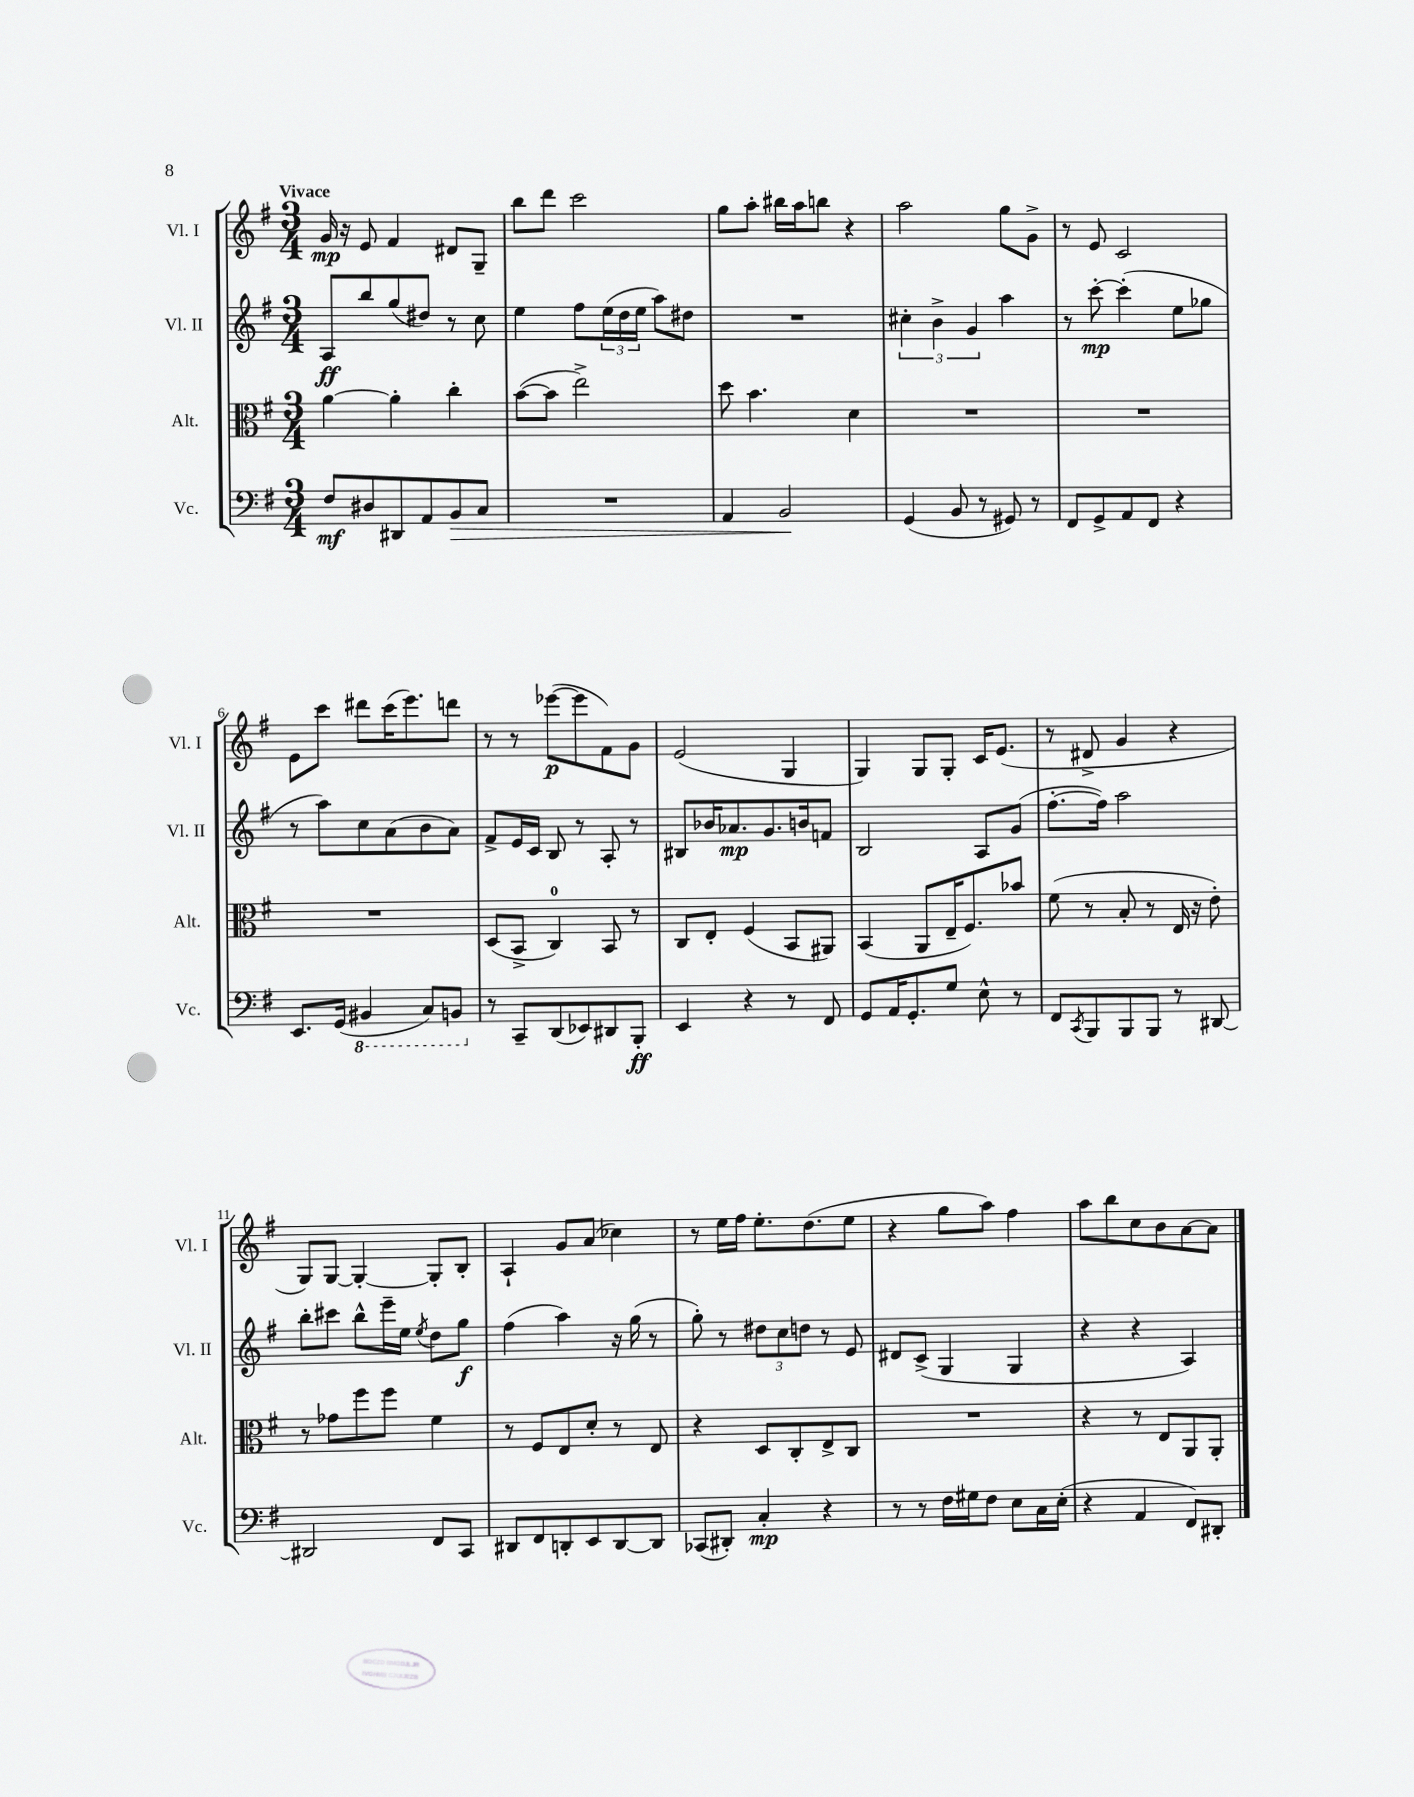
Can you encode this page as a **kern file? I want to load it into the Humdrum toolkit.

**kern	**dynam	**kern	**kern	**dynam	**kern	**dynam
*part4	*part4	*part3	*part2	*part2	*part1	*part1
*staff4	*staff4	*staff3	*staff2	*staff2	*staff1	*staff1
*I"Vc.	*	*I"Alt.	*I"Vl. II	*	*I"Vl. I	*
*I'Vc.	*	*I'Alt.	*I'Vl. II	*	*I'Vl. I	*
*clefF4	*	*clefC3	*clefG2	*	*clefG2	*
*k[f#]	*	*k[f#]	*k[f#]	*	*k[f#]	*
*M3/4	*	*M3/4	*M3/4	*	*M3/4	*
=1	=1	=1	=1	=1	=1	=1
!	!	!	!	!	!LO:TX:a:B:t=Vivace	!
8F#/L	mf	[4a\	8A/L	ff	16g/	mp
.	.	.	.	.	16r	.
8D#X/	.	.	8bb/	.	8e/	.
8DD#X/	.	4a'\]	(8gg/	.	4f#/	.
8AA/	.	.	8dd#X/J)	.	.	.
!	!LO:HP:b	!	!	!	!	!
8BB/	>	4cc'\	8r	.	8d#X/L	.
8C/J	.	.	8cc\	.	8G~/J	.
=2	=2	=2	=2	=2	=2	=2
2.r	.	([8b\L	4ee\	.	8bb\L	.
.	.	8b\J]	.	.	8ddd\J	.
.	.	2ee^\)	8ff#\L	.	2ccc\	.
.	.	.	(24ee\L	.	.	.
.	.	.	24dd\	.	.	.
.	.	.	24ee\JJ	.	.	.
.	.	.	8aa\L)	.	.	.
.	.	.	8dd#X\J	.	.	.
=3	=3	=3	=3	=3	=3	=3
4AA/	.	8dd\	2.r	.	8gg\L	.
.	.	4.b\	.	.	8aa'\J	.
2BB/	.	.	.	.	16bb#X\LL	.
.	.	.	.	.	16aa\J	.
.	.	.	.	.	8bbn\J	.
.	.	4d\	.	.	4r	.
.	]	.	.	.	.	.
=4	=4	=4	=4	=4	=4	=4
(4GG/	.	2.r	6cc#X'\	.	2aa\	.
.	.	.	6b^\	.	.	.
8BB/	.	.	.	.	.	.
.	.	.	6g/	.	.	.
8r	.	.	.	.	.	.
8GG#X/)	.	.	4aa\	.	8gg\L	.
8r	.	.	.	.	8g^\J	.
=5	=5	=5	=5	=5	=5	=5
8FF#/L	.	2.r	8r	.	8r	.
8GG^/	.	.	[8ccc'\	mp	8e/	.
8AA/	.	.	(4ccc'\]	.	2c/	.
8FF#/J	.	.	.	.	.	.
4r	.	.	8ee\L	.	.	.
.	.	.	8gg-X\J	.	.	.
!!LO:LB:g=z
=6	=6	=6	=6	=6	=6	=6
8.EE/L	.	2.r	8r	.	8e\L	.
.	.	.	8aa\L)	.	8ccc\J	.
(16GG/Jk	.	.	.	.	.	.
*8ba	*	*	*	*	*	*
4BBB#X/	.	.	8cc\	.	8ddd#X\L	.
.	.	.	(8a\	.	(16ccc\K	.
.	.	.	.	.	8.eee\)	.
8CC/L)	.	.	8b\	.	.	.
8BBBn/J	.	.	8a\J)	.	8dddn\J	.
=7	=7	=7	=7	=7	=7	=7
*X8ba	*	*	*	*	*	*
8r	.	(8D/L	8f#^/L	.	8r	.
8CC~/L	.	8BB^/J	16e/L	.	8r	.
.	.	.	16c/JJ	.	.	.
(8DD/	.	4C/)	8B/	.	([8eee-X\L	p
8EE-X/)	.	.	8r	.	8eee-\]	.
8DD#X/	.	8BB/	8A'/	.	8f#\)	.
8BBB'/J	ff	8r	8r	.	8g\J	.
=8	=8	=8	=8	=8	=8	=8
4EE/	.	8C/L	8B#X/L	.	(2e/	.
.	.	8E'/J	16b-X/K	.	.	.
.	.	.	8.a-X/	mp	.	.
4r	.	(4F#/	.	.	.	.
.	.	.	8.g/	.	.	.
8r	.	8BB/L	.	.	4G/	.
.	.	.	16bn/k	.	.	.
8FF#/	.	8AA#X/J)	8fn/J	.	.	.
=9	=9	=9	=9	=9	=9	=9
8GG/L	.	(4BB/	2B/	.	4G/)	.
16AA/K	.	.	.	.	.	.
8.GG'/	.	.	.	.	.	.
.	.	8AA/L	.	.	8G/L	.
8G/J	.	16E~/K	.	.	8G'/J	.
.	.	8.F#/)	.	.	.	.
8E^^\	.	.	8A/L	.	16c/KL	.
.	.	.	.	.	(8.e/J	.
8r	.	8b-X/J	(8g/J	.	.	.
=10	=10	=10	=10	=10	=10	=10
8FF#/L	.	(8f#\	[8.ff#'\L	.	8r	.
8qCC/	.	.	.	.	.	.
8BBB/	.	8r	.	.	8d#X^/	.
.	.	.	16ff#\Jk])	.	.	.
8BBB/	.	8B'/	2aa\	.	4g/	.
8BBB/J	.	8r	.	.	.	.
8r	.	16E/	.	.	4r	.
.	.	16r	.	.	.	.
[8DD#X/	.	8e'\)	.	.	.	.
!!LO:LB:g=z
=11	=11	=11	=11	=11	=11	=11
2DD#X/]	.	8r	8bb'\L	.	8G/L)	.
.	.	8g-X\L	8ccc#X\J	.	[8G/J	.
.	.	8ff#\	8bb^^\L	.	4G'/_	.
.	.	8ff#\J	16eee~\L	.	.	.
.	.	.	16ee\JJ	.	.	.
.	.	.	8qee/	.	.	.
8FF#/L	.	4f#\	8dd\L	.	8G'/L]	.
8CC/J	.	.	8gg\J	f	8B'/J	.
=12	=12	=12	=12	=12	=12	=12
8DD#X/L	.	8r	(4ff#\	.	4A`/	.
8FF#/	.	8F#/L	.	.	.	.
8DDn'/	.	8E/	4aa\)	.	8g/L	.
8EE/	.	8d'/J	.	.	(8a/J	.
[8DD/	.	8r	16r	.	4cc-X\)	.
.	.	.	(16gg\	.	.	.
8DD/J]	.	8E/	8r	.	.	.
=13	=13	=13	=13	=13	=13	=13
(8CC-X/L	.	4r	8gg'\)	.	8r	.
8DD#X'/J)	.	.	8r	.	16ee\LL	.
.	.	.	.	.	16ff#\JJ	.
4C'/	mp	8D/L	12dd#X\L	.	8.ee'\L	.
.	.	.	12cc\	.	.	.
.	.	8C'/	.	.	.	.
.	.	.	12ddn\J	.	.	.
.	.	.	.	.	(8.dd\	.
4r	.	8E^/	8r	.	.	.
.	.	8C/J	8e/	.	8ee\J	.
=14	=14	=14	=14	=14	=14	=14
8r	.	2.r	8d#X/L	.	4r	.
8r	.	.	(8c^/J	.	.	.
16F#\LL	.	.	4G/	.	8gg\L	.
16G#X\J	.	.	.	.	.	.
8F#\J	.	.	.	.	8aa\J)	.
8E\L	.	.	4G/	.	4ff#\	.
16C\L	.	.	.	.	.	.
(16E'\JJ	.	.	.	.	.	.
=15	=15	=15	=15	=15	=15	=15
4r	.	4r	4r	.	8aa\L	.
.	.	.	.	.	8bb\	.
4AA/	.	8r	4r	.	8cc\	.
.	.	8E/L	.	.	8b\	.
8FF#/L)	.	8AA/	4A/)	.	[8a\	.
8DD#X'/J	.	8AA'/J	.	.	8a\J]	.
==	==	==	==	==	==	==
*-	*-	*-	*-	*-	*-	*-
